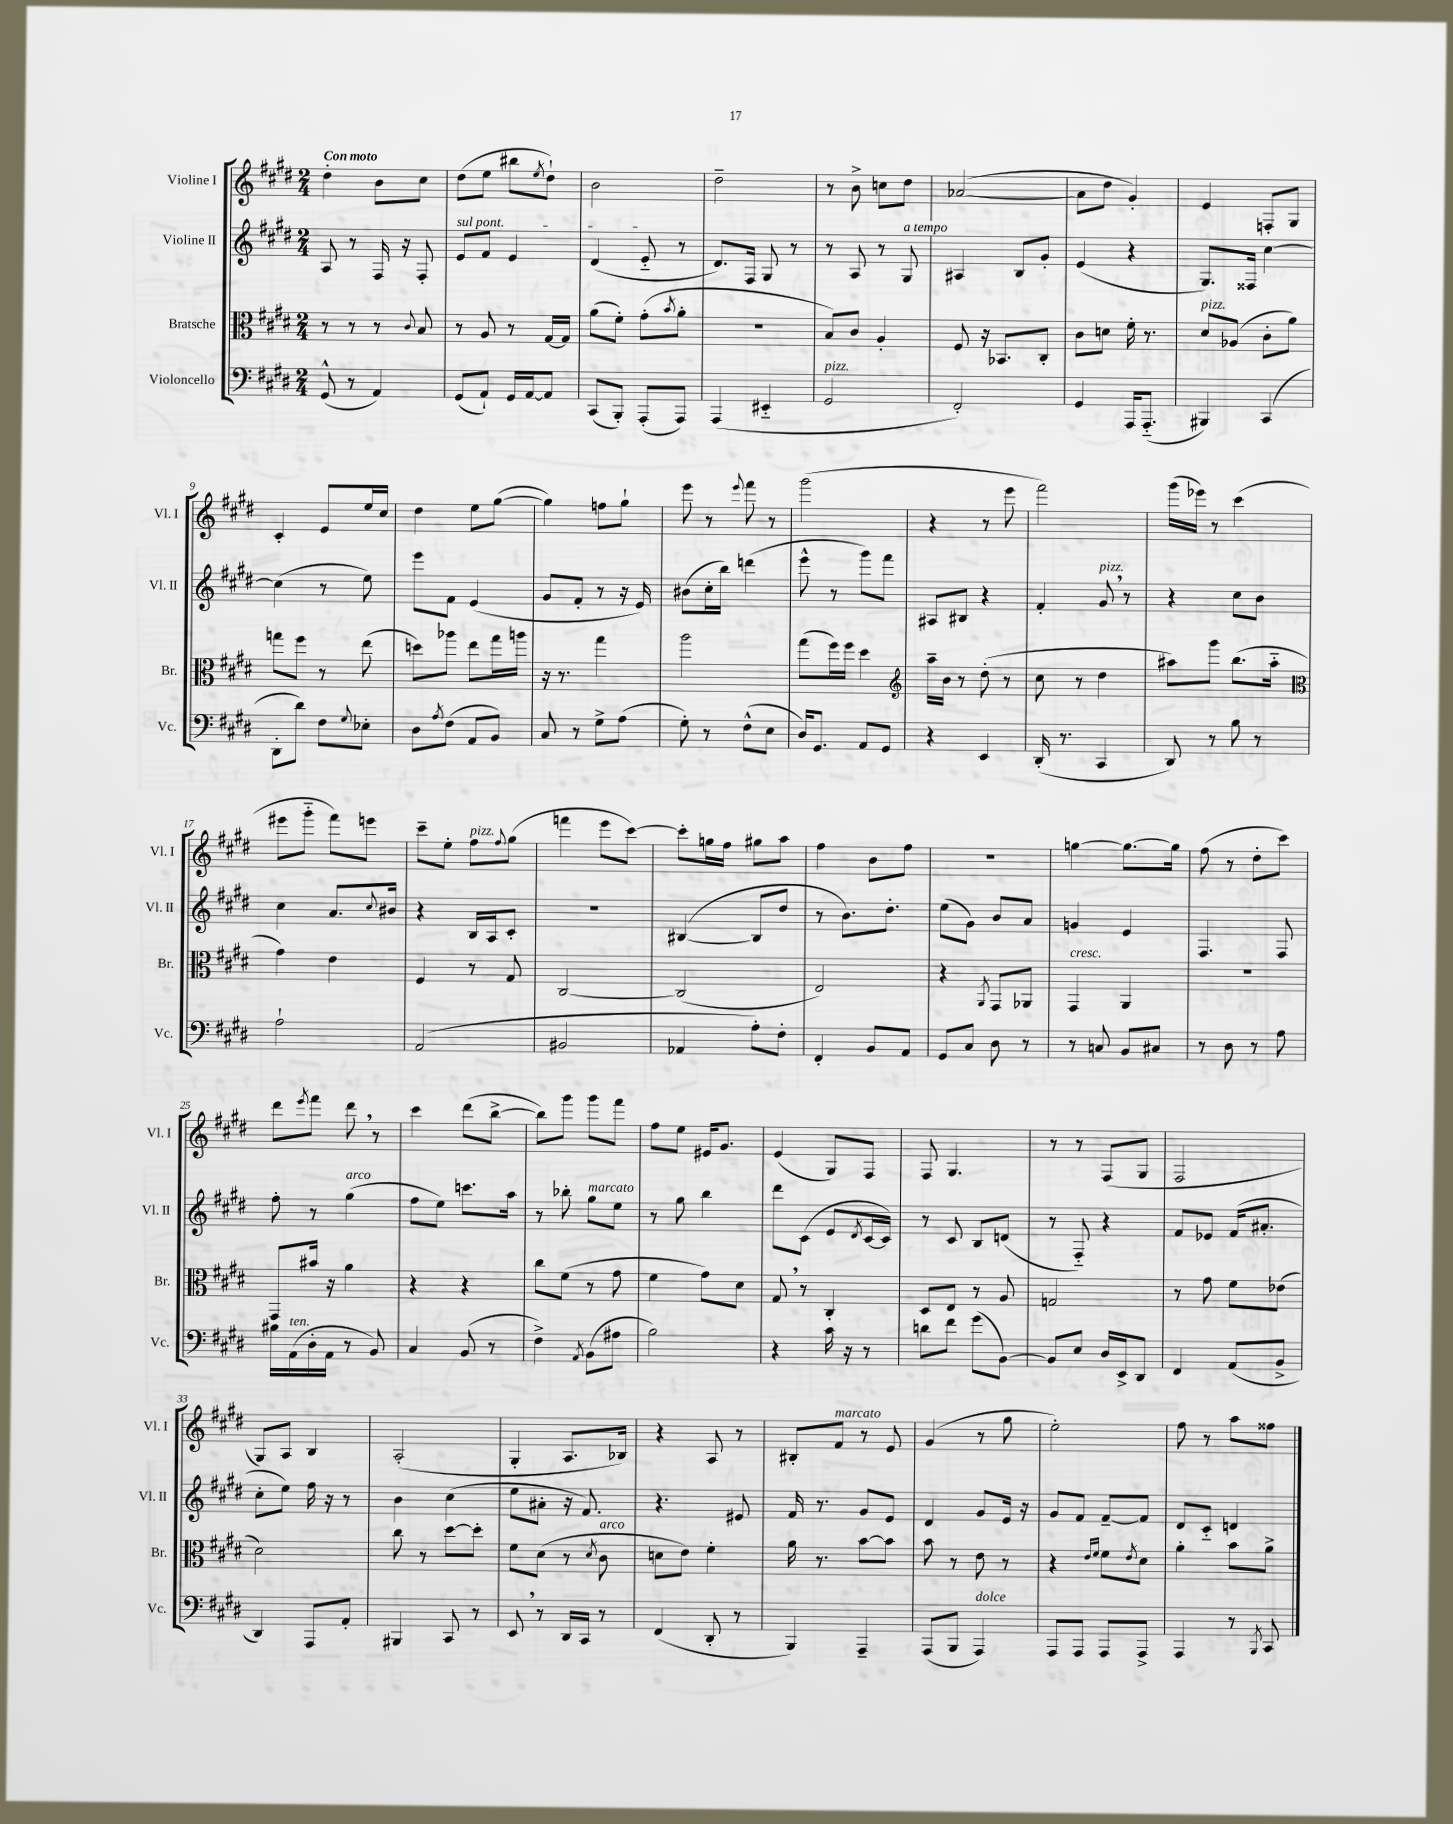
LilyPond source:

<<
\new StaffGroup <<
\new Staff = "s0" \with { instrumentName = "Violine I" shortInstrumentName = "Vl. I" } {
    \clef treble \key e \major \numericTimeSignature \time 2/4 \tempo "Con moto"
    dis''4-. b'8 cis''8 |
    dis''8( e''8 bis''8 \acciaccatura { e''8 } dis''8-!) |
    b'2 |
    dis''2-- |
    r8 b'8-> c''8 dis''8 |
    aes'2~( |
    aes'8 dis''8 gis'4-.) |
    e'4 f8-. gis8 |
    cis'4-. e'8 e''16 cis''16 |
    dis''4 e''8 gis''8~( |
    gis''4) f''8 gis''8-! |
    e'''8 r8 \appoggiatura { e'''8 } fis'''8 r8 |
    gis'''2( |
    r4 r8 e'''8 |
    fis'''2) |
    gis'''16( ees'''16) r8 cis'''4( |
    eis'''8 gis'''8-_ fis'''8) e'''8 |
    cis'''8-- e''8-. fis''8^\markup { \italic "pizz." } \appoggiatura { fis''8 } gis''8( |
    f'''4 e'''8 cis'''8~) |
    cis'''8-. g''16 fis''16 gis''8 a''8 |
    fis''4 b'8 fis''8 |
    R2 |
    g''4~ g''8.~ g''16 |
    fis''8( r8 dis''8-. cis'''8) |
    dis'''8 \acciaccatura { e'''8 } fis'''8 dis'''8 \breathe r8 |
    cis'''4 dis'''8( b''8~-> |
    b''8) gis'''8 gis'''8 fis'''8 |
    fis''8 e''8 eis'16 gis'8. |
    e'4( gis8) fis8 |
    fis8 gis4. |
    r8 r8 fis8( gis8 |
    fis2 |
    gis8) a8 b4 |
    a2-.( |
    gis4-. a8. bes16) |
    r4 a8 r8 |
    bis8-. fis'8^\markup { \italic "marcato" } r8 e'8 |
    gis'4( r8 gis''8 |
    e''2-.) |
    fis''8 r8 a''8 fisis''8 \bar "|." |
}
\new Staff = "s1" \with { instrumentName = "Violine II" shortInstrumentName = "Vl. II" } {
    \clef treble \key e \major \numericTimeSignature \time 2/4
    a8 r8 fis16 r16 fis8-. |
    \once \override TextSpanner.bound-details.left.text = \markup { \italic "sul pont." } e'8\startTextSpan fis'8 e'4 |
    dis'4( e'8-_\stopTextSpan r8 |
    dis'8.) fis16 gis8 r8 |
    r8 a8 r8 gis8^\markup { \italic "a tempo" } |
    ais4 b8 gis'8-. |
    e'4( r4 |
    gis8.) fisis16 cis''4~ |
    cis''4( r8 e''8) |
    e'''8 fis'8 e'4( |
    gis'8 fis'8-. r8 r16 e'16) |
    bis'8( cis''16-. b''16) d'''4( |
    e'''8-^ r8 gis'''8) fis'''8 |
    ais8 bis8 r4 |
    fis'4-. gis'8^\markup { \italic "pizz." } \breathe r8 |
    r4 cis''8 b'8 |
    cis''4 a'8. \appoggiatura { cis''8 } bis'16 |
    r4 b16 a16 cis'8-. |
    r2 |
    bis4~( bis8 dis''8 |
    r8 b'8.) dis''8.-. |
    e''8( gis'8) b'8 a'8 |
    g'4 e'4 |
    fis4. fis8 |
    fis''8-. r8 gis''4^\markup { \italic "arco" }( |
    fis''8 e''8) c'''8. a''16 |
    r8 bes''8-. gis''8^\markup { \italic "marcato" } e''8 |
    r8 gis''8 b''4 |
    dis'''8 cis'8( e'8 \acciaccatura { dis'8 } cis'16~ cis'16) |
    r8 cis'8 b8 d'8( |
    r8 fis8-_) r4 |
    fis'8 ees'8 fis'16( ais'8.-. |
    cis''8-. e''8) fis''16 r16 r8 |
    b'4 cis''4( |
    e''8 ais'8-. r16 fis'8.) |
    r4. eis'8 |
    fis'16 r8. gis'8 e'8 |
    dis'4 gis'8 e'16 r16 |
    gis'8 fis'8 fis'8~-- fis'8 |
    dis'8 cis'8-_ d'4 \bar "|." |
}
\new Staff = "s2" \with { instrumentName = "Bratsche" shortInstrumentName = "Br." } {
    \clef alto \key e \major \numericTimeSignature \time 2/4
    r8 r8 r8 \appoggiatura { cis'8 } b8 |
    r8 a8 r8 gis16~ gis16 |
    a'8( fis'8-.) gis'8-.( \acciaccatura { b'8 } a'8-. |
    R2 |
    b8) cis'8 a4-. |
    fis8 r16 bes,8. cis8-. |
    cis'8 d'8 fis'16-. r8. |
    dis'8^\markup { \italic "pizz." } aes8( cis'8-. a'8) |
    g''8 fis''8 r8 e''8( |
    d''8) aes''8 e''8 gis''16 a''16 |
    r16 r8. gis''4 |
    a''2 |
    gis''8( fis''16) fis''16 dis''4 |
    \clef treble a''16-- b'16 r8 dis''8-.( r8 |
    cis''8 r8 dis''4 |
    ais''8) gis'''8 b''8.( ais''16-_ |
    \clef alto gis'4) e'4 |
    fis4 r8 gis8 |
    cis2~ |
    cis2( |
    e2) |
    r4 \acciaccatura { a,8 } gis,8 aes,8 |
    gis,4^\markup { \italic "cresc." } a,4 |
    r2 |
    gis,8 bis'16 r16 a'4 |
    r4 r4 |
    cis''8 fis'8( r8 gis'8 |
    fis'4 gis'8) dis'8 |
    gis8 \breathe r8 cis4-. |
    dis8 e8 r8 a8 |
    g2 |
    r8 gis'8 fis'8 ees'8( |
    dis'2) |
    cis''8 r8 dis''8~ dis''8-. |
    fis'8 dis'8( r8 \acciaccatura { dis'8 } cis'8^\markup { \italic "arco" } |
    d'8 e'8) fis'4-. |
    a'16 r8. b'8~ b'8 |
    b'8 r8 e'8 r8 |
    r4 \grace { e'16 fis'16 } fis'8 \acciaccatura { e'8 } dis'8 |
    a'4-. b'8 a'8-> \bar "|." |
}
\new Staff = "s3" \with { instrumentName = "Violoncello" shortInstrumentName = "Vc." } {
    \clef bass \key e \major \numericTimeSignature \time 2/4
    gis,8-^( r8 a,4) |
    gis,8( a,8-!) gis,16 a,16~ a,8 |
    cis,8( b,,8-.) a,,8-.( a,,8) |
    a,,4( eis,4-_ |
    gis,2^\markup { \italic "pizz." } |
    fis,2-.) |
    gis,4 a,,16 a,,8.-_( |
    bis,,4) cis,4( |
    dis,8-. dis'8) fis8 \appoggiatura { gis8 } ees8-. |
    dis8 \acciaccatura { a8 } fis8( a,8 b,8) |
    cis8 r8 gis8-> a8( |
    gis8-.) r8 fis8-^( e8 |
    dis16) gis,8. a,8 gis,8 |
    r4 e,4 |
    dis,16-.( r8. cis,4 |
    dis,8) r8 b8 r8 |
    a2-! |
    a,2( |
    bis,2 |
    aes,4 a8-.) fis8-. |
    fis,4-. b,8 a,8 |
    gis,8 cis8 dis8 r8 |
    r8 c8 b,8 cis8 |
    r8 dis8 r8 a8 |
    bis16 a,16^\markup { \italic "ten." }( dis16-. a,16 r8 b,8) |
    cis4 b,8( r8 |
    fis4->) \acciaccatura { a,8 } b,8( ais8 |
    b2) |
    r4 cis'16 r16 r8 |
    d'8 fis'8 gis'8( b,8~) |
    b,8 e8 dis16 e,16-> dis,8 |
    fis,4 a,8( b,8-> |
    dis,4) a,,8 a,8-. |
    bis,,4 cis,8 r8 |
    e,8 \breathe r8 dis,16 cis,16 r8 |
    fis,4( dis,8-. r8 |
    b,,4) a,,4-- |
    a,,8( b,,8 a,,4^\markup { \italic "dolce" }) |
    a,,8 a,,8 a,,8 a,,8-> |
    a,,4 r8 \acciaccatura { b,,8 } cis,8 \bar "|." |
}
>>
>>
